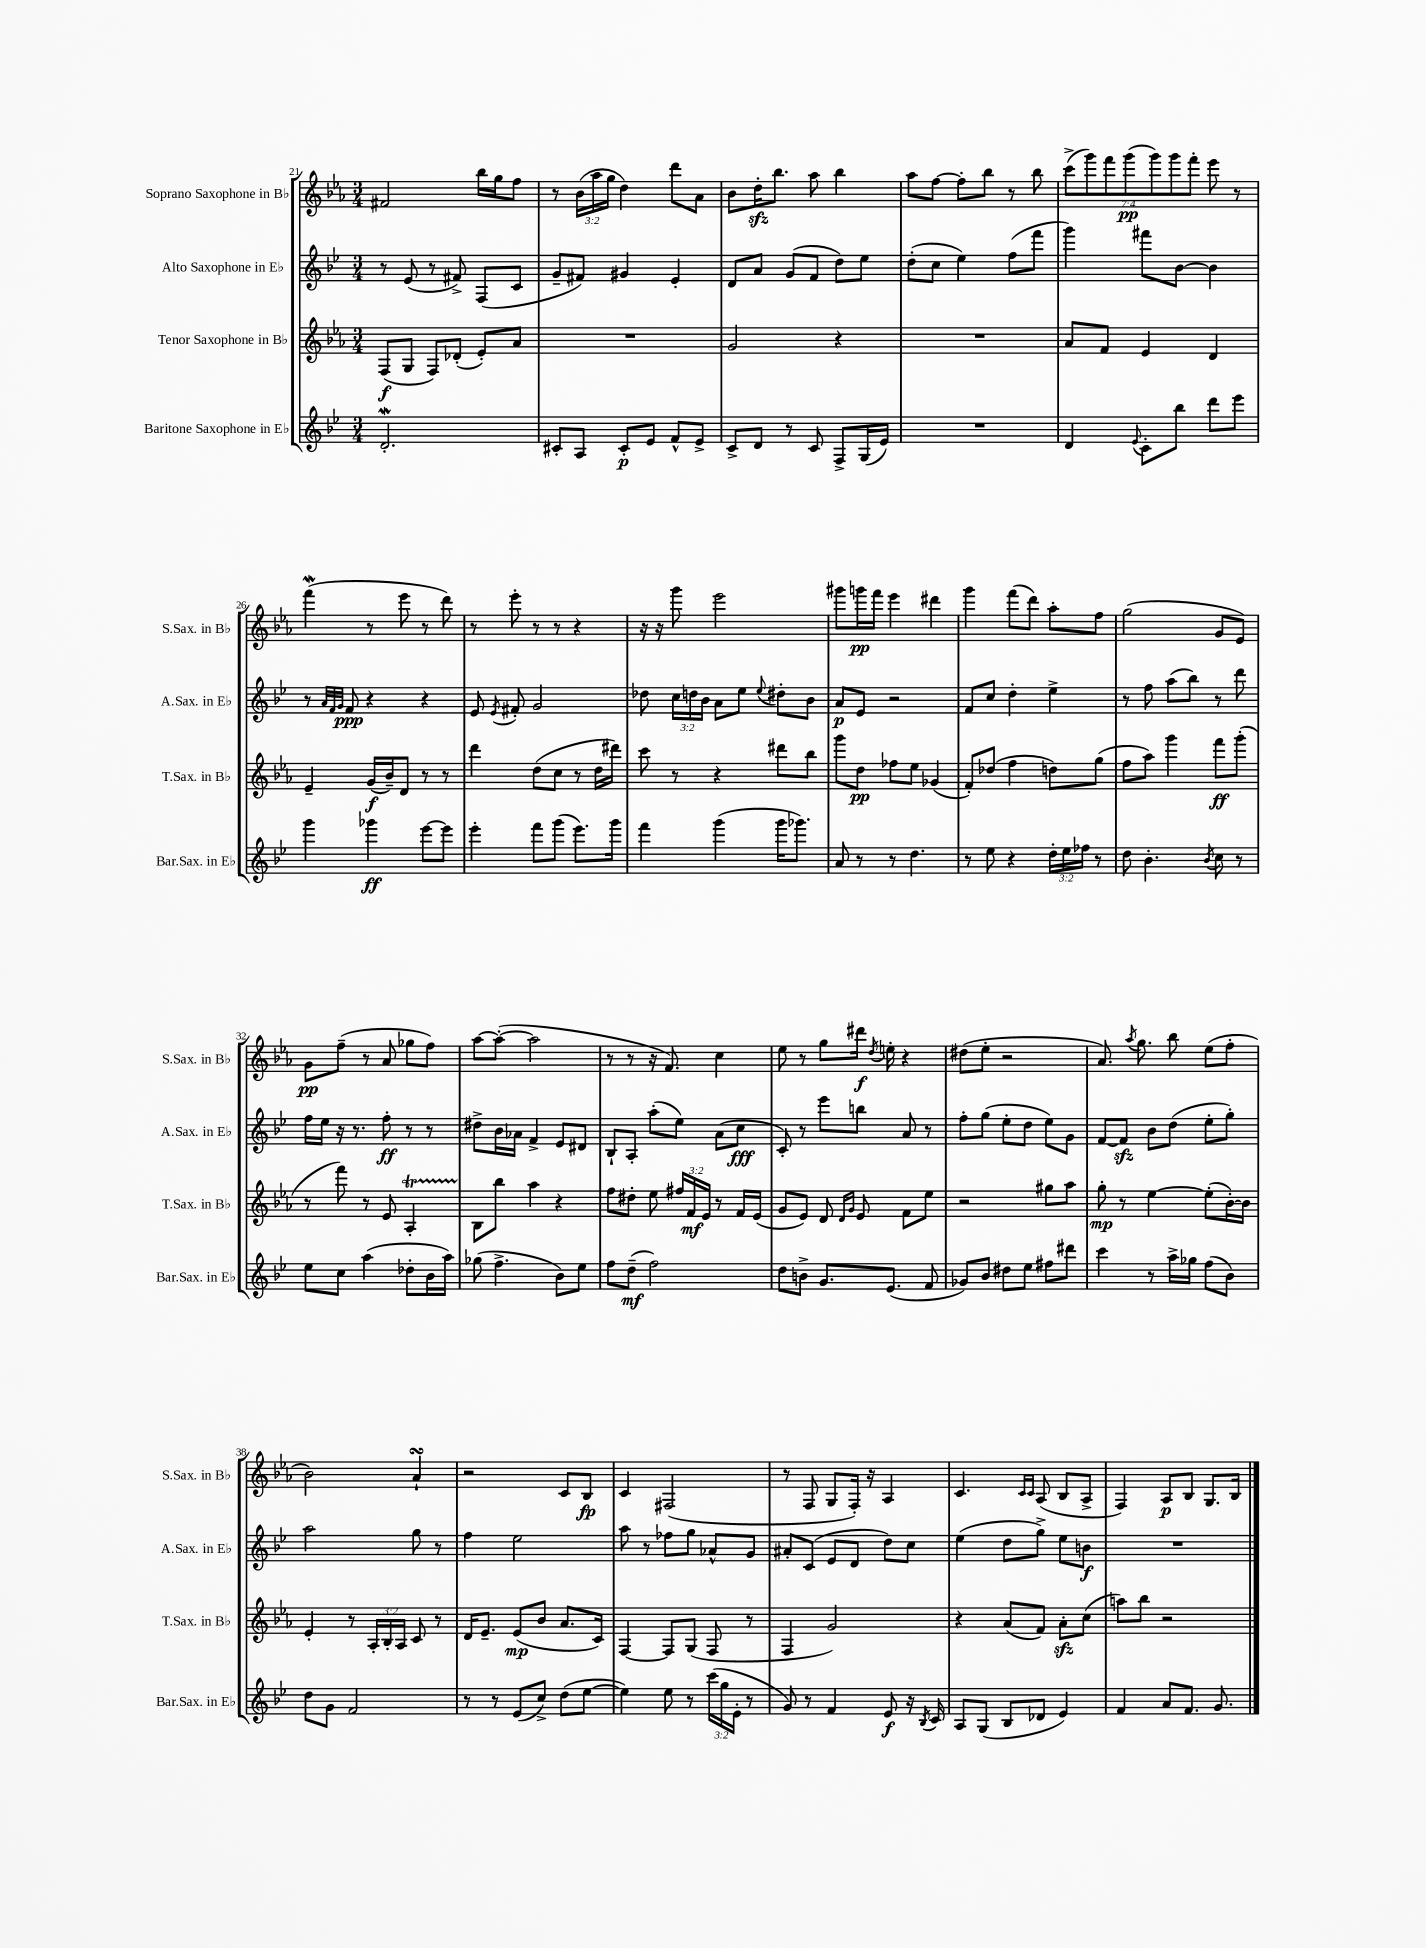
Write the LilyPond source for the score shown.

<<
\new StaffGroup <<
\new Staff = "s0" \with { instrumentName = "Soprano Saxophone in Bb" shortInstrumentName = "S.Sax. in Bb" } {
    \clef treble \key ees \major \numericTimeSignature \time 3/4 \override Staff.TupletNumber.text = #tuplet-number::calc-fraction-text
    \autoBeamOff fis'2 bes''16[ g''16 f''8] |
    r8 \tuplet 3/2 { bes'16[( aes''16 g''16] } d''4) d'''8[ aes'8] |
    bes'8[ d''16-.\sfz bes''8.] aes''8 bes''4 |
    aes''8[ f''8]~ f''8[-. bes''8] r8 bes''8 |
    \tuplet 7/4 { c'''8[->( g'''8) f'''8 g'''8\pp( g'''8) g'''8 f'''8]-. } ees'''8 r8 |
    f'''4\mordent( r8 ees'''8 r8 d'''8) |
    r8 ees'''8-. r8 r8 r4 |
    r16 r16 g'''8 ees'''2 |
    gis'''8[ g'''16\pp f'''16] ees'''4 dis'''4 |
    g'''4 f'''8[( d'''8]) aes''8[-. f''8] |
    g''2( g'8[ ees'8]) |
    g'8[\pp f''8]--( r8 aes'8 ges''8[ f''8]) |
    aes''8[~ aes''8]~-.( aes''2 |
    r8 r8 r16 f'8.) c''4 |
    ees''8 r8 g''8[ dis'''16]\f \acciaccatura { d''8 } e''16-. r4 |
    dis''8[( ees''8]-. r2 |
    aes'8.) \acciaccatura { aes''8 } g''8. bes''8 ees''8[( f''8]-. |
    bes'2) aes'4-!\turn |
    r2 c'8[ bes8]\fp |
    c'4 fis2( |
    r8 f8 g8[ f16]-.) r16 aes4 |
    c'4. \grace { c'16[ c'16] } aes8( bes8[ aes8]-> |
    f4) aes8[\p bes8] g8.[ bes16] \bar "|." |
}
\new Staff = "s1" \with { instrumentName = "Alto Saxophone in Eb" shortInstrumentName = "A.Sax. in Eb" } {
    \clef treble \key bes \major \numericTimeSignature \time 3/4 \override Staff.TupletNumber.text = #tuplet-number::calc-fraction-text
    \autoBeamOff r8 ees'8( r8 fis'8->) f8[( c'8] |
    g'8[-- fis'8]) gis'4 ees'4-. |
    d'8[ a'8] g'8[( f'8] d''8[) ees''8] |
    d''8[-.( c''8] ees''4) f''8[( f'''8] |
    g'''4) fis'''8[ bes'8]~ bes'4 |
    r8 \grace { a'32[ f'32 g'32] } f'8\ppp r4 r4 |
    ees'8 \acciaccatura { ees'8 } fis'8-. g'2 |
    des''8 \tuplet 3/2 { c''16[ d''16 bes'16] } a'8[ ees''8] \appoggiatura { ees''8 } dis''8[-. bes'8] |
    a'8[\p ees'8] r2 |
    f'8[ c''8] d''4-. ees''4-> |
    r8 f''8 a''8[( bes''8]) r8 d'''8 |
    f''16[ ees''16] r16 r8. f''8-.\ff r8 r8 |
    dis''8[-> bes'16 aes'16] f'4-> ees'8[ dis'8] |
    bes8[-! a8]-. a''8[-.( ees''8]) a'8[( c''8]\fff |
    c'8-.) r8 ees'''8[ b''8] a'8 r8 |
    f''8[-. g''8]( ees''8[-. d''8] ees''8[) g'8] |
    f'8[~ f'8]\sfz bes'8[ d''8]( ees''8[-. g''8]-.) |
    a''2 g''8 r8 |
    f''4 ees''2 |
    a''8 r8 fes''8[ g''8] aes'8[-^ g'8] |
    ais'8[-. c'8]( ees'8[ d'8] d''8[) c''8] |
    ees''4( d''8[ g''8]->) ees''8[ b'8]\f |
    R2. \bar "|." |
}
\new Staff = "s2" \with { instrumentName = "Tenor Saxophone in Bb" shortInstrumentName = "T.Sax. in Bb" } {
    \clef treble \key ees \major \numericTimeSignature \time 3/4 \override Staff.TupletNumber.text = #tuplet-number::calc-fraction-text
    \autoBeamOff f8[\f( g8] f8[) des'8]-.( ees'8[-.) aes'8] |
    R2. |
    g'2 r4 |
    R2. |
    aes'8[ f'8] ees'4 d'4 |
    ees'4-- g'16[\f( bes'16--) d'8] r8 r8 |
    d'''4 d''8[( c''8] r8 d''16[ dis'''16]) |
    c'''8 r8 r4 dis'''8[ bes''8] |
    g'''8[ d''8]\pp fes''8[ ees''8] ges'4( |
    f'8[-.) des''8]( f''4 d''8[) g''8]( |
    f''8[ aes''8]) g'''4 f'''8[\ff g'''8]-.( |
    r8 f'''8) r8 ees'8 aes4-.\startTrillSpan |
    bes8[\stopTrillSpan bes''8] aes''4 r4 |
    f''8[ dis''8]-. ees''8 \tuplet 3/2 { fis''16[ f'16\mf ees'16] } r8 f'16[ ees'16]( |
    g'8[ ees'8]) d'8 \grace { d'16[ g'16] } ees'8 f'8[ ees''8] |
    r2 gis''8[ aes''8] |
    g''8-.\mp r8 ees''4~ ees''8[-.( bes'16~-.) bes'16] |
    ees'4-. r8 \tuplet 3/2 { aes16[-. bes16-. aes16] } c'8 r8 |
    d'16[ ees'8.]-- ees'8[\mp( bes'8] aes'8.[ c'16]) |
    f4~ f8[ g8]( f8 r8 |
    f4 g'2) |
    r4 aes'8[( f'8]) aes'8[-.\sfz c''8]( |
    a''8[) bes''8] r2 \bar "|." |
}
\new Staff = "s3" \with { instrumentName = "Baritone Saxophone in Eb" shortInstrumentName = "Bar.Sax. in Eb" } {
    \clef treble \key bes \major \numericTimeSignature \time 3/4 \override Staff.TupletNumber.text = #tuplet-number::calc-fraction-text
    \autoBeamOff d'2.-.\mordent |
    cis'8[-. a8] cis'8[-.\p ees'8] f'8[-^ ees'8]-> |
    c'8[-> d'8] r8 c'8 f8[-> g16( ees'16]) |
    R2. |
    d'4 \appoggiatura { ees'8 } c'8[-. bes''8] d'''8[ ees'''8] |
    g'''4 ges'''4\ff ees'''8[~ ees'''8] |
    ees'''4-. f'''8[ g'''8]( ees'''8.[) g'''16] |
    f'''4 g'''4( g'''16[ ges'''8.]) |
    a'8 r8 r8 d''4. |
    r8 ees''8 r4 \tuplet 3/2 { d''16[-. ees''16 fes''16] } r8 |
    d''8 bes'4.-. \acciaccatura { bes'8 } c''8 r8 |
    ees''8[ c''8] a''4( des''8[-. bes'16 a''16]) |
    ges''8( f''4.-> bes'8[) ees''8] |
    f''8[ d''8]--\mf( f''2) |
    d''8[ b'8]-> g'8.[ ees'8.]( f'8 |
    ges'8[) bes'8] dis''8[ ees''8] fis''8[ dis'''8] |
    c'''4 r8 a''16[-> ges''16] f''8[( bes'8]) |
    d''8[ g'8] f'2 |
    r8 r8 ees'8[( c''8]->) d''8[( ees''8]~ |
    ees''4) ees''8 r8 \tuplet 3/2 { c'''16[( g''16 ees'16]-. } r8 |
    g'8) r8 f'4 ees'8\f r16 \acciaccatura { bes8 } c'16 |
    a8[ g8]( bes8[ des'8] ees'4) |
    f'4 a'8[ f'8.] g'8. \bar "|." |
}
>>
>>
\layout { \context { \Score currentBarNumber = #21 } }
